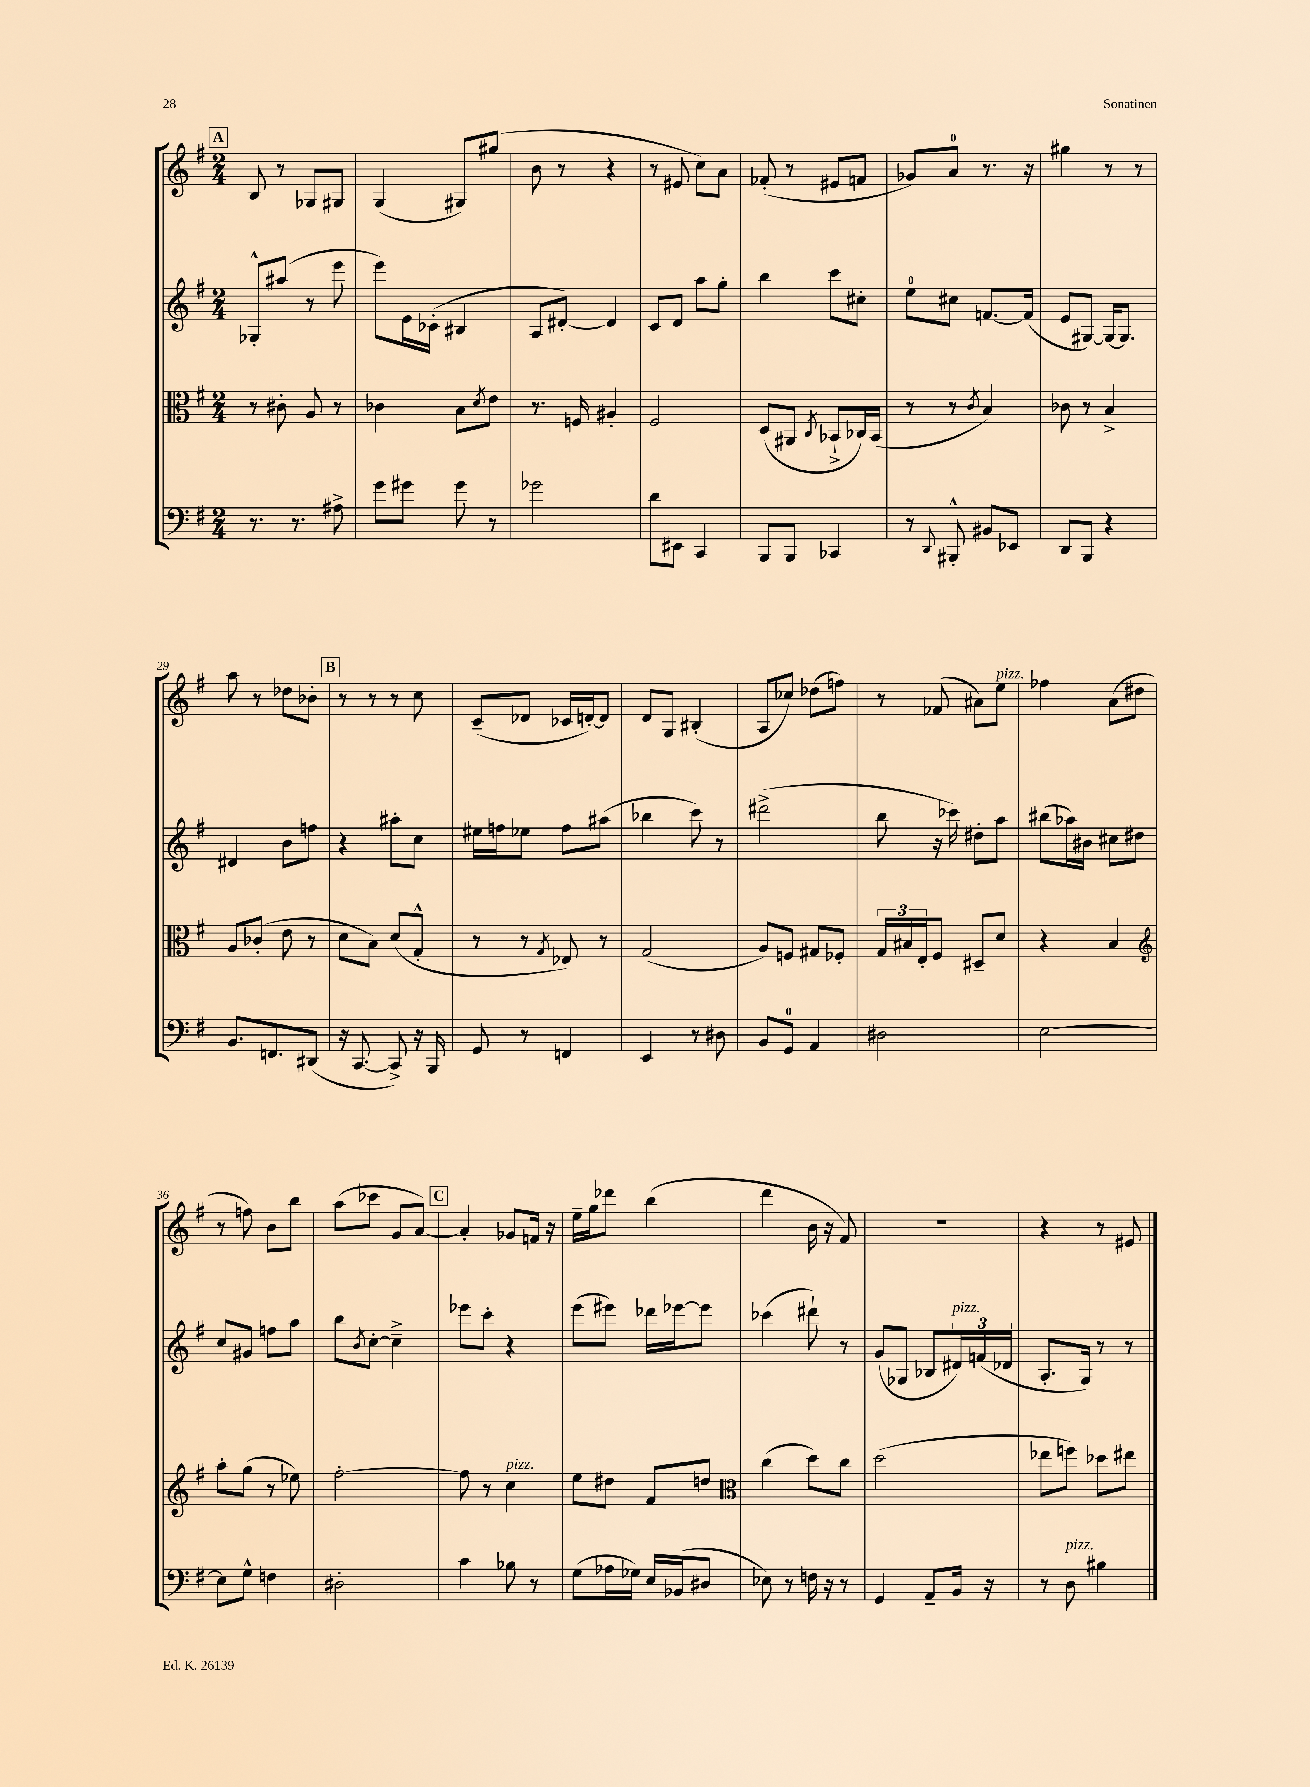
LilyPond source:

<<
\new StaffGroup <<
\new Staff = "s0" {
    \clef treble \key g \major \numericTimeSignature \time 2/4
    \mark \markup { \box "A" } b8 r8 ges8 gis8 |
    g4( gis8) gis''8( |
    b'8 r8 r4 |
    r8 eis'8 c''8) a'8 |
    fes'8-.( r8 eis'8 f'8 |
    ges'8) a'8-0 r8. r16 |
    gis''4 r8 r8 |
    a''8 r8 des''8 bes'8-. |
    \mark \markup { \box "B" } r8 r8 r8 c''8 |
    c'8--( des'8 ces'16 d'16~-.) d'8 |
    d'8 g8 bis4-.( |
    a8 ces''8) des''8( f''8) |
    r8 fes'8( ais'8) e''8^\markup { \italic "pizz." } |
    fes''4 a'8( dis''8 |
    r8 f''8) b'8 b''8 |
    a''8( ces'''8 g'8 a'8~) |
    \mark \markup { \box "C" } a'4-. ges'8 f'16 r16 |
    e''16-- g''16 des'''8 b''4( |
    d'''4 b'16 r16 fis'8) |
    R2 |
    r4 r8 eis'8 \bar "|." |
}
\new Staff = "s1" {
    \clef treble \key g \major \numericTimeSignature \time 2/4
    \mark \markup { \box "A" } ges8-.-^ ais''8( r8 e'''8 |
    e'''8) e'16 ces'16-.( bis4 |
    a8 dis'8~-.) dis'4 |
    c'8 d'8 a''8 g''8-. |
    b''4 c'''8 cis''8-. |
    e''8-0 cis''8 f'8.~ f'16( |
    e'8 gis8~) gis16~ gis8. |
    dis'4 b'8 f''8 |
    \mark \markup { \box "B" } r4 ais''8-. c''8 |
    eis''16 f''16 ees''8 f''8 ais''8( |
    bes''4 c'''8) r8 |
    dis'''2->( |
    b''8 r16 ces'''16) dis''8-. a''8 |
    bis''8( aes''16) bis'16 cis''8 dis''8 |
    c''8 gis'8 f''8 a''8 |
    b''8 \acciaccatura { b'8 } c''8~-. c''4---> |
    \mark \markup { \box "C" } ees'''8 c'''8-. r4 |
    e'''8( eis'''8) des'''16 ees'''16~ ees'''8 |
    ces'''4( dis'''8-!) r8 |
    g'8( ges8 bes8 \tuplet 3/2 { dis'16^\markup { \italic "pizz." }) f'16( des'16 } |
    a8.-. g16) r8 r8 \bar "|." |
}
\new Staff = "s2" {
    \clef alto \key g \major \numericTimeSignature \time 2/4
    \mark \markup { \box "A" } r8 cis'8-. a8 r8 |
    ces'4 b8 \acciaccatura { d'8 } e'8 |
    r8. f16 ais4-. |
    fis2 |
    d8( ais,8 \acciaccatura { c8 } bes,8-!-> ces16) bes,16( |
    r8 r8 \acciaccatura { c'8 } b4) |
    ces'8 r8 b4-> |
    a8 ces'8-.( e'8 r8 |
    \mark \markup { \box "B" } d'8 b8) d'8( g8-.-^ |
    r8 r8 \acciaccatura { g8 } ees8) r8 |
    g2( |
    a8) f8 gis8 fes8-. |
    \tuplet 3/2 { g16 bis16 e16-. } fis8 dis8-- d'8 |
    r4 b4 |
    \clef treble a''8-. g''8( r8 ees''8) |
    fis''2~-. |
    \mark \markup { \box "C" } fis''8 r8 c''4^\markup { \italic "pizz." } |
    e''8 dis''8 fis'8 d''8 |
    \clef alto c''4( d''8) c''8 |
    d''2( |
    ees''8 f''8) des''8 eis''8 \bar "|." |
}
\new Staff = "s3" {
    \clef bass \key g \major \numericTimeSignature \time 2/4
    \mark \markup { \box "A" } r8. r8. ais8-> |
    g'8 gis'8 gis'8 r8 |
    ges'2 |
    d'8 eis,8 c,4 |
    b,,8 b,,8 ces,4 |
    r8 \appoggiatura { d,8 } bis,,8-.-^ bis,8 ees,8 |
    d,8 b,,8 r4 |
    b,8. f,8. dis,8( |
    \mark \markup { \box "B" } r16 c,8.~ c,8->) r16 b,,16 |
    g,8 r8 f,4 |
    e,4 r8 dis8 |
    b,8 g,8-0 a,4 |
    dis2 |
    e2~ |
    e8 g8-^ f4 |
    dis2-. |
    \mark \markup { \box "C" } c'4 bes8 r8 |
    g8( aes16 ges16) e16 bes,16( dis8 |
    ees8) r8 f16 r16 r8 |
    g,4 a,8-- b,16 r16 |
    r8 d8^\markup { \italic "pizz." } bis4 \bar "|." |
}
>>
>>
\layout { \context { \Score currentBarNumber = #22 } }
